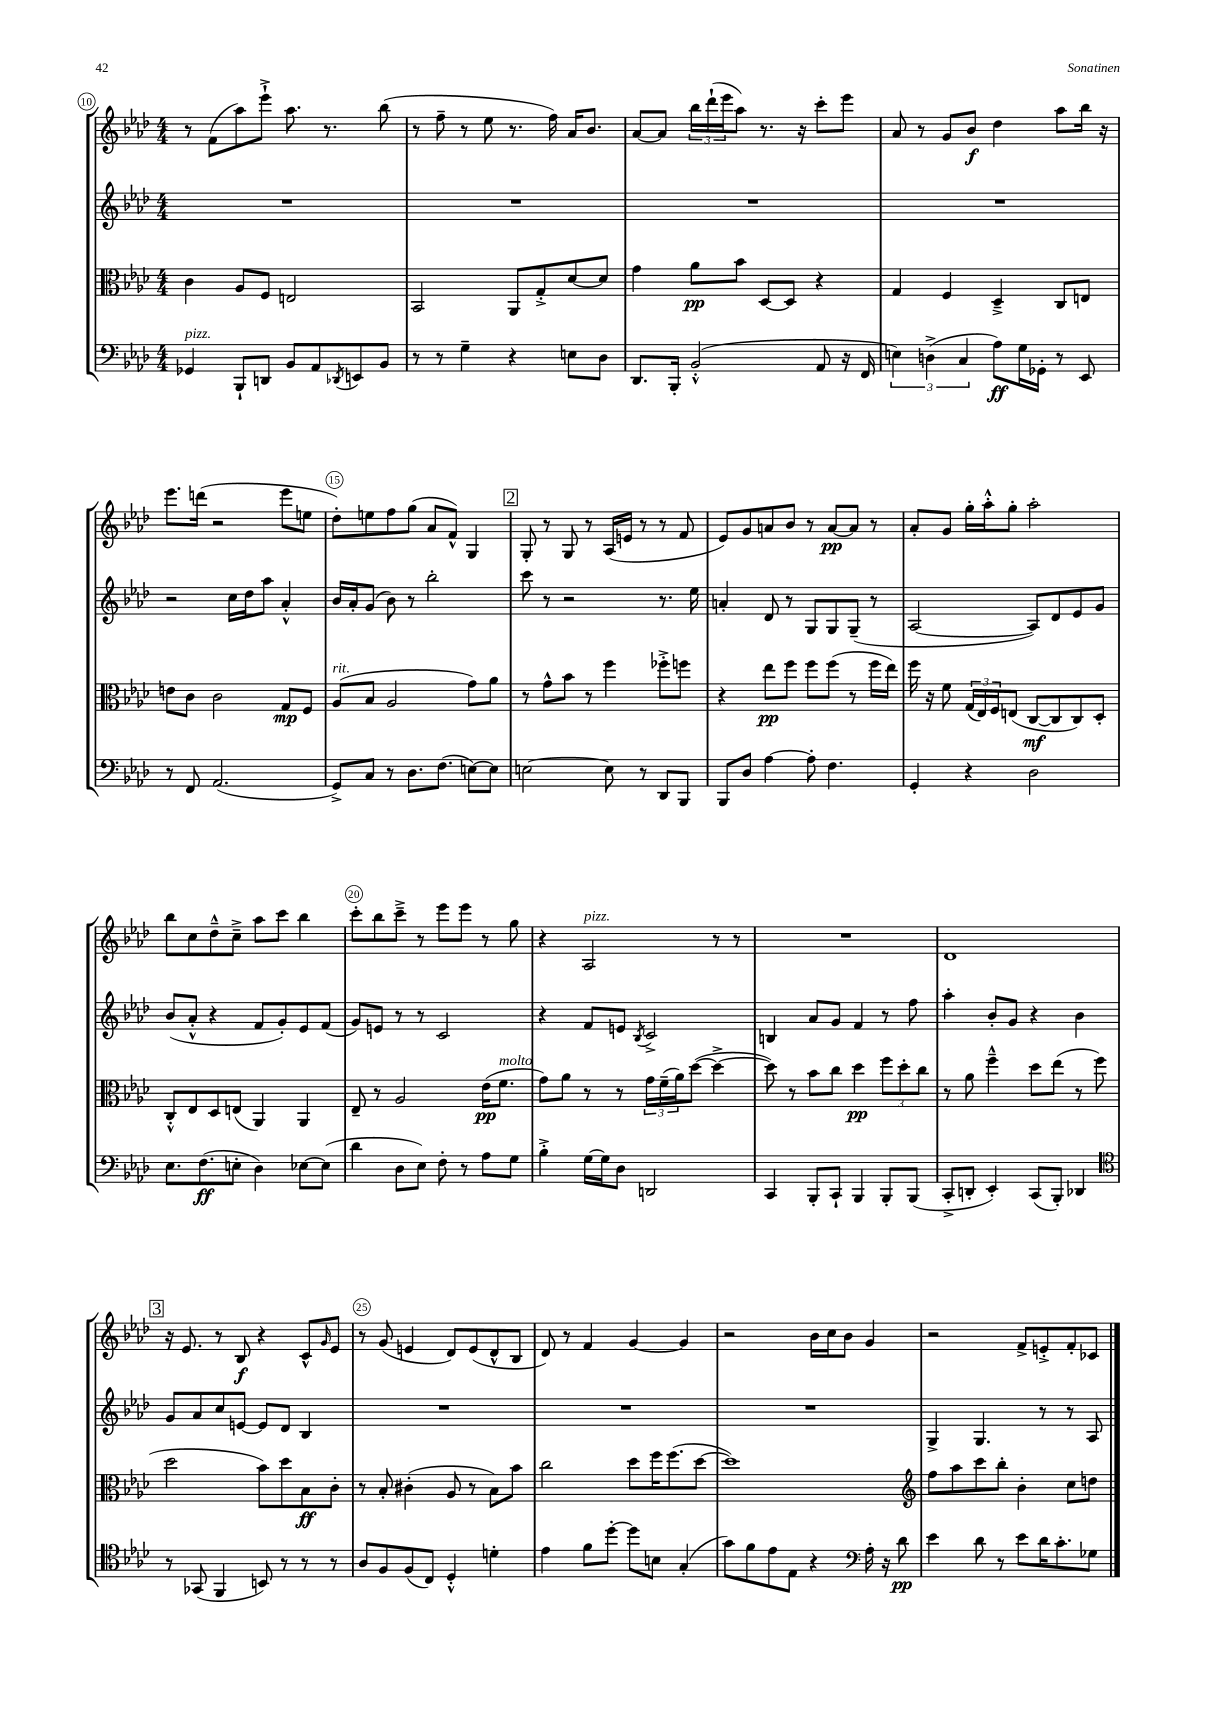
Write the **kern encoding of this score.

**kern	**kern	**kern	**kern
*staff4	*staff3	*staff2	*staff1
*clefF4	*clefC3	*clefG2	*clefG2
*k[b-e-a-d-]	*k[b-e-a-d-]	*k[b-e-a-d-]	*k[b-e-a-d-]
*M4/4	*M4/4	*M4/4	*M4/4
4GG-	4c	1r	8r
.	.	.	(8f
8BBB-`	8A-	.	8aa-)
8DD	8F	.	8eee-`^
8BB-	2E	.	8.aa-
8AA-	.	.	.
.	.	.	8.r
8qDD-	.	.	.
8EE	.	.	.
8BB-	.	.	(8bb-
=	=	=	=
8r	2BB-	1r	8r
8r	.	.	8ff~
4G~	.	.	8r
.	.	.	8ee-
4r	8AA-	.	8.r
.	8G'^	.	.
.	.	.	16ff)
8E	[8d-	.	16a-
.	.	.	8.b-
8D-	8d-]	.	.
=	=	=	=
8.DD-	4g	1r	[8a-
.	.	.	8a-]
16BBB-'	.	.	.
(2BB-'^^	8a-	.	24bb-
.	.	.	(24ddd-`
.	.	.	24eee-
.	8b-	.	8aa-)
.	[8D-	.	8.r
.	8D-]	.	.
.	.	.	16r
8AA-	4r	.	8ccc'
16r	.	.	8eee-
16FF	.	.	.
=	=	=	=
6E)	4G	1r	8a-
.	.	.	8r
(6D^	.	.	.
.	4F	.	8g
6C	.	.	.
.	.	.	8b-
8A-)	4D-~^	.	4dd-
16G	.	.	.
16GG-'	.	.	.
8r	8C	.	8aa-
8EE-	8E	.	16bb-
.	.	.	16r
=	=	=	=
8r	8e	2r	8.eee-
8FF	8c	.	.
.	.	.	(16ddd
(2.AA-	2c	.	2r
.	.	16cc	.
.	.	16dd-	.
.	.	8aa-	.
.	8G	4a-'^^	8eee-
.	8F	.	8ee
=	=	=	=
8GG^)	(8A-	16b-	8dd-')
.	.	16a-'	.
8C	8B-	(8g	8ee
8r	2A-	8b-)	8ff
8.D-	.	8r	(8gg
.	.	2bb-'	8a-
(8.F	.	.	.
.	.	.	8f^^)
[8E)	8g)	.	4G
8E]	8a-	.	.
=	=	=	=
[2E	8r	8ccc	8G'
.	8g^^	8r	8r
.	8b-	2r	8G
.	8r	.	8r
8E]	4ff	.	(16A-
.	.	.	16e
8r	.	.	8r
8DD-	8ff-'^	8.r	8r
8BBB-	8ff	.	8f
.	.	16ee-	.
=	=	=	=
8BBB-	4r	4a'	8e-)
8D-	.	.	8g
[4A-	8ee-	8d-	8a
.	8ff	8r	8b-
8A-']	8ff	8G	8r
4.F	(8ff	8G	[8a
.	8r	(8G~	8a]
.	16ff	8r	8r
.	16ee-)	.	.
=	=	=	=
4GG'	16ff	[2A-	8a-'
.	16r	.	.
.	8f	.	8g
4r	(24G	.	16gg'
.	24E-)	.	.
.	.	.	16aa-'^^
.	24F	.	.
.	(8E	.	8gg'
2D-	[8C	8A-])	2aa-'
.	8C]	8d-	.
.	8C)	8e-	.
.	8D-'	8g	.
=	=	=	=
8.E-	8C'^^	(8b-	8bb-
.	8E-	8a-'^^	8cc
(8.F	.	.	.
.	8D-	4r	8dd-~^^
8E'	(8E	.	8cc~^
4D-)	4AA-)	8f	8aa-
.	.	8g')	8ccc
[8E-	4AA-	8e-	4bb-
(8E-]	.	(8f	.
=	=	=	=
4d-	8E-~	8g)	8ccc'
.	8r	8e	8bb-
8D-	2A-	8r	8ccc~^
8E-)	.	8r	8r
8F'	.	2c	8eee-
8r	.	.	8eee-
8A-	(16e-	.	8r
.	8.f	.	.
8G	.	.	8gg
=	=	=	=
4B-'^	8g)	4r	4r
.	8a-	.	.
[16G	8r	8f	2A-
16G]	.	.	.
8D-	8r	8e	.
.	.	8qB-	.
2DD	24g	2c^	.
.	(24f~	.	.
.	24a-)	.	.
.	([8dd-	.	.
.	4dd-^_	.	8r
.	.	.	8r
=	=	=	=
4CC	8dd-])	4B	1r
.	8r	.	.
8BBB-'	8b-	8a-	.
8CC`	8cc	8g	.
4BBB-	4dd-	4f	.
8BBB-'	12ff	8r	.
.	12dd-'	.	.
(8BBB-	.	8ff	.
.	12cc	.	.
=	=	=	=
8CC'^	8r	4aa-'	1d-
8DD'	8a-	.	.
4EE-')	4ff~^^	8b-'	.
.	.	8g	.
(8CC	8dd-	4r	.
8BBB-')	(8ee-	.	.
4DD-	8r	4b-	.
.	8ff	.	.
=	=	=	=
*clefC4	*	*	*
8r	2dd-	8g	16r
.	.	.	8.e-
(8GG-	.	8a-	.
4FF	.	8cc	8r
.	.	[8e	8B-
8BB)	8b-)	8e]	4r
8r	8dd-	8d-	.
8r	8B-	4B-	8c^^
.	.	.	16qqg
8r	8c'	.	8e-
=	=	=	=
8A-	8r	1r	8r
8F	8B-'	.	(8g
(8F	(4c#'	.	4e
8C)	.	.	.
4D-'^^	8A-	.	8d-)
.	8r	.	(8e
4d'	8B-)	.	8d-^^
.	8b-	.	8B-
=	=	=	=
4e-	2cc	1r	8d-)
.	.	.	8r
8f	.	.	4f
[8dd-'	.	.	.
8dd-]	8dd-	.	[4g
8B	16ff	.	.
.	(8.ff	.	.
(4G'	.	.	4g]
.	[8dd-	.	.
=	=	=	=
8g)	1dd-])	1r	2r
8f	.	.	.
8e-	.	.	.
8E-	.	.	.
4r	.	.	16b-
.	.	.	16cc
.	.	.	8b-
*clefF4	*	*	*
16A-'	.	.	4g
16r	.	.	.
8d-	.	.	.
=	=	=	=
*	*clefG2	*	*
4e-	8ff	4G^	2r
.	8aa-	.	.
8d-	8ccc	4.G	.
8r	8bb-'	.	.
8e-	4b-'	.	8f^
16d-	.	8r	8e'^
8.c'	.	.	.
.	8cc	8r	8f'
8G-	8dd	8A-	8c-
==	==	==	==
*-	*-	*-	*-
